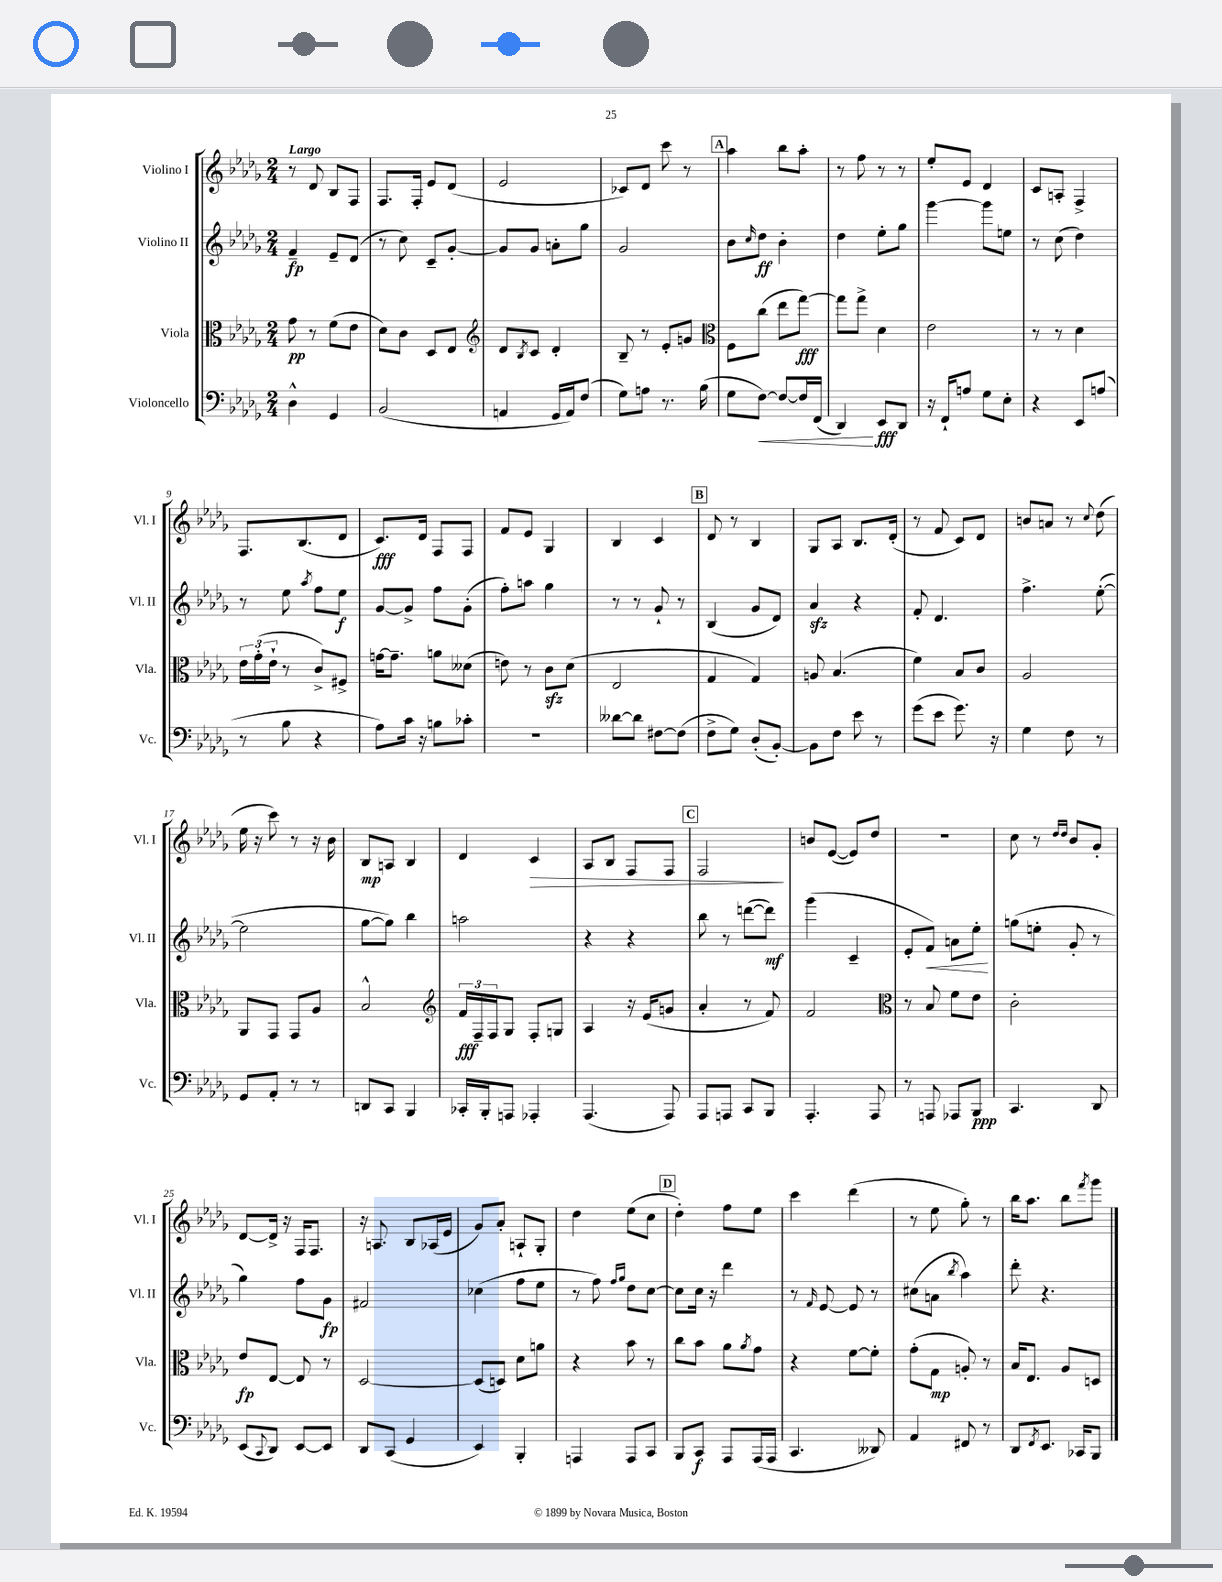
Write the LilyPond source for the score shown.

<<
\new StaffGroup <<
\new Staff = "s0" \with { instrumentName = "Violino I" shortInstrumentName = "Vl. I" } {
    \clef treble \key des \major \numericTimeSignature \time 2/4 \tempo "Largo"
    r8 des'8 bes8 f8 |
    f8. f16-. ees'8 des'8( |
    ees'2 |
    ces'8) des'8 c'''8 r8 |
    \mark \markup { \box "A" } aes''4 bes''8 aes''8-. |
    r8 f''8 r8 r8 |
    ees''8-. ees'8 des'4 |
    c'8 a8-. f4-> |
    f8. bes8.( des'8 |
    c'8.\fff) des'16 f8 f8 |
    f'8 ees'8 ges4 |
    bes4 c'4 |
    \mark \markup { \box "B" } des'8 r8 bes4 |
    ges8 aes8 bes8. des'16-.( |
    r8 f'8 c'8) des'8 |
    b'8 a'8 r8 \appoggiatura { c''8 } des''8( |
    ees''16 r16 c'''8) r8 r16 bes'16 |
    bes8\mp a8 bes4 |
    des'4 c'4\> |
    aes8 bes8 f8 f8 |
    \mark \markup { \box "C" } f2\! |
    b'8 ees'8~( ees'8) des''8 |
    R2 |
    c''8 r8 \grace { des''16 des''16 } bes'8 ges'8-. |
    des'8~ des'16-> r16 f16 f8. |
    r16 a8. bes8 aes16( ees'16 |
    ges'8) aes'8-. a8-! ges8-. |
    des''4 ees''8( c''8 |
    \mark \markup { \box "D" } des''4-.) f''8 ees''8 |
    c'''4 des'''4( |
    r8 ees''8 ges''8-.) r8 |
    bes''16 aes''8. bes''8 \acciaccatura { f'''8 } ges'''8 \bar "|." |
}
\new Staff = "s1" \with { instrumentName = "Violino II" shortInstrumentName = "Vl. II" } {
    \clef treble \key des \major \numericTimeSignature \time 2/4
    f'4--\fp ees'8-- des'8( |
    r8 c''8) c'8-- ges'8~-. |
    ges'8 ges'8 a'8-. ges''8 |
    ges'2 |
    \mark \markup { \box "A" } bes'8 \grace { c''16 } des''8\ff bes'4-. |
    des''4 ees''8-. ges''8 |
    ges'''4~ ges'''8 e''8 |
    r8 c''8( des''4) |
    r8 ees''8 \acciaccatura { aes''8 } f''8 ees''8\f |
    ges'8~ ges'8-> f''8 ges'8-.( |
    f''8-.) a''8 ges''4 |
    r8 r8 ges'8-! r8 |
    \mark \markup { \box "B" } bes4( ges'8 des'8) |
    aes'4\sfz r4 |
    f'8-. des'4. |
    f''4.-> ees''8~-.( |
    ees''2 |
    ges''8~ ges''8) bes''4 |
    a''2 |
    r4 r4 |
    \mark \markup { \box "C" } bes''8 r8 d'''8~( d'''8\mf) |
    ges'''4( c'4-- |
    ees'8-. f'8\<) a'8 ees''8-.\! |
    g''8( e''8-. ges'8-. r8 |
    ges''4) f''8 ges'8\fp |
    fis'2 |
    ces''4( f''8 ees''8 |
    r8 f''8) \grace { f''16 ges''16 } des''8 c''8~ |
    \mark \markup { \box "D" } c''8 c''16 r16 des'''4 |
    r8 \grace { f'16 } ees'8~ ees'8 r8 |
    cis''8( a'8 \acciaccatura { bes''8 } aes''4) |
    des'''8-. r4. \bar "|." |
}
\new Staff = "s2" \with { instrumentName = "Viola" shortInstrumentName = "Vla." } {
    \clef alto \key des \major \numericTimeSignature \time 2/4
    ges'8\pp r8 f'8( ees'8 |
    des'8) c'8 des8 ees8 |
    \clef treble des'8 \acciaccatura { bes8 } c'8 des'4-. |
    bes8-- r8 ees'8-. g'8 |
    \mark \markup { \box "A" } \clef alto f8 c''8( ees''8 ges''8~\fff) |
    ges''8 ges''8-> des'4 |
    ees'2 |
    r8 r8 des'4 |
    \tuplet 3/2 { ees'16 ges'16-.( ees'16-! } r8 c'8->) fis8-> |
    g'16~ g'8.-- a'8 deses'8( |
    e'8) r8 c'8\sfz des'8( |
    ees2 |
    \mark \markup { \box "B" } ges4 ges4) |
    a8 bes4.( |
    f'4) bes8 c'8 |
    aes2 |
    aes,8 ges,8 ges,8 aes8 |
    bes2-^ |
    \clef treble \tuplet 3/2 { f'16\fff f16-- f16 } ges8 f8-. g8 |
    aes4 r16 ees'16( g'8 |
    \mark \markup { \box "C" } aes'4-. r8 f'8) |
    f'2 |
    \clef alto r8 bes8 f'8 ees'8 |
    c'2-. |
    ees'8\fp ees8~ ees8 r8 |
    des2~ |
    des8( d8) des'8 a'8 |
    r4 bes'8 r8 |
    \mark \markup { \box "D" } c''8 bes'8 aes'8 \acciaccatura { aes'8 } ges'8 |
    r4 f'8~ f'8-. |
    ges'8-.( ges8\mp a8-.) r8 |
    bes16 ees8. aes8 d8 \bar "|." |
}
\new Staff = "s3" \with { instrumentName = "Violoncello" shortInstrumentName = "Vc." } {
    \clef bass \key des \major \numericTimeSignature \time 2/4
    des4-^ ges,4 |
    bes,2( |
    a,4 ges,16 a,16) f8( |
    ges8) a8 r8. bes16( |
    \mark \markup { \box "A" } ges8 f8~\<) f8~ f16 f,16( |
    des,4\!) ees,8\fff des,8 |
    r16 f,16-! a8 ges8 ees8-. |
    r4 ees,8 a8( |
    r8 bes8 r4 |
    aes8) c'16 r16 b8 ces'8-. |
    r2 |
    deses'8~ deses'8 fis8~ fis8( |
    \mark \markup { \box "B" } f8-> ges8) des8-.( bes,8~-.) |
    bes,8 f8 ees'8 r8 |
    ges'8( ees'8 ges'8.) r16 |
    ges4 f8 r8 |
    ges,8 aes,8-. r8 r8 |
    d,8 c,8 bes,,4 |
    ces,16-. bes,,16-. a,,8 aes,,4-. |
    aes,,4.( aes,,8) |
    \mark \markup { \box "C" } aes,,8 a,,8 c,8 bes,,8 |
    aes,,4.-. aes,,8 |
    r8 a,,8 aes,,8 bes,,8\ppp |
    c,4. des,8 |
    ees,8( \appoggiatura { c,8 } des,8) ees,8~ ees,8 |
    des,8 c,8( ges,4 |
    ees,4) bes,,4-. |
    a,,4 a,,8 c,8 |
    \mark \markup { \box "D" } bes,,8 c,8\f aes,,8 aes,,16( aes,,16 |
    c,4. deses,8) |
    aes,4 fis,8 r8 |
    des,8 \acciaccatura { f,8 } ees,8. ces,16 bes,,8 \bar "|." |
}
>>
>>
